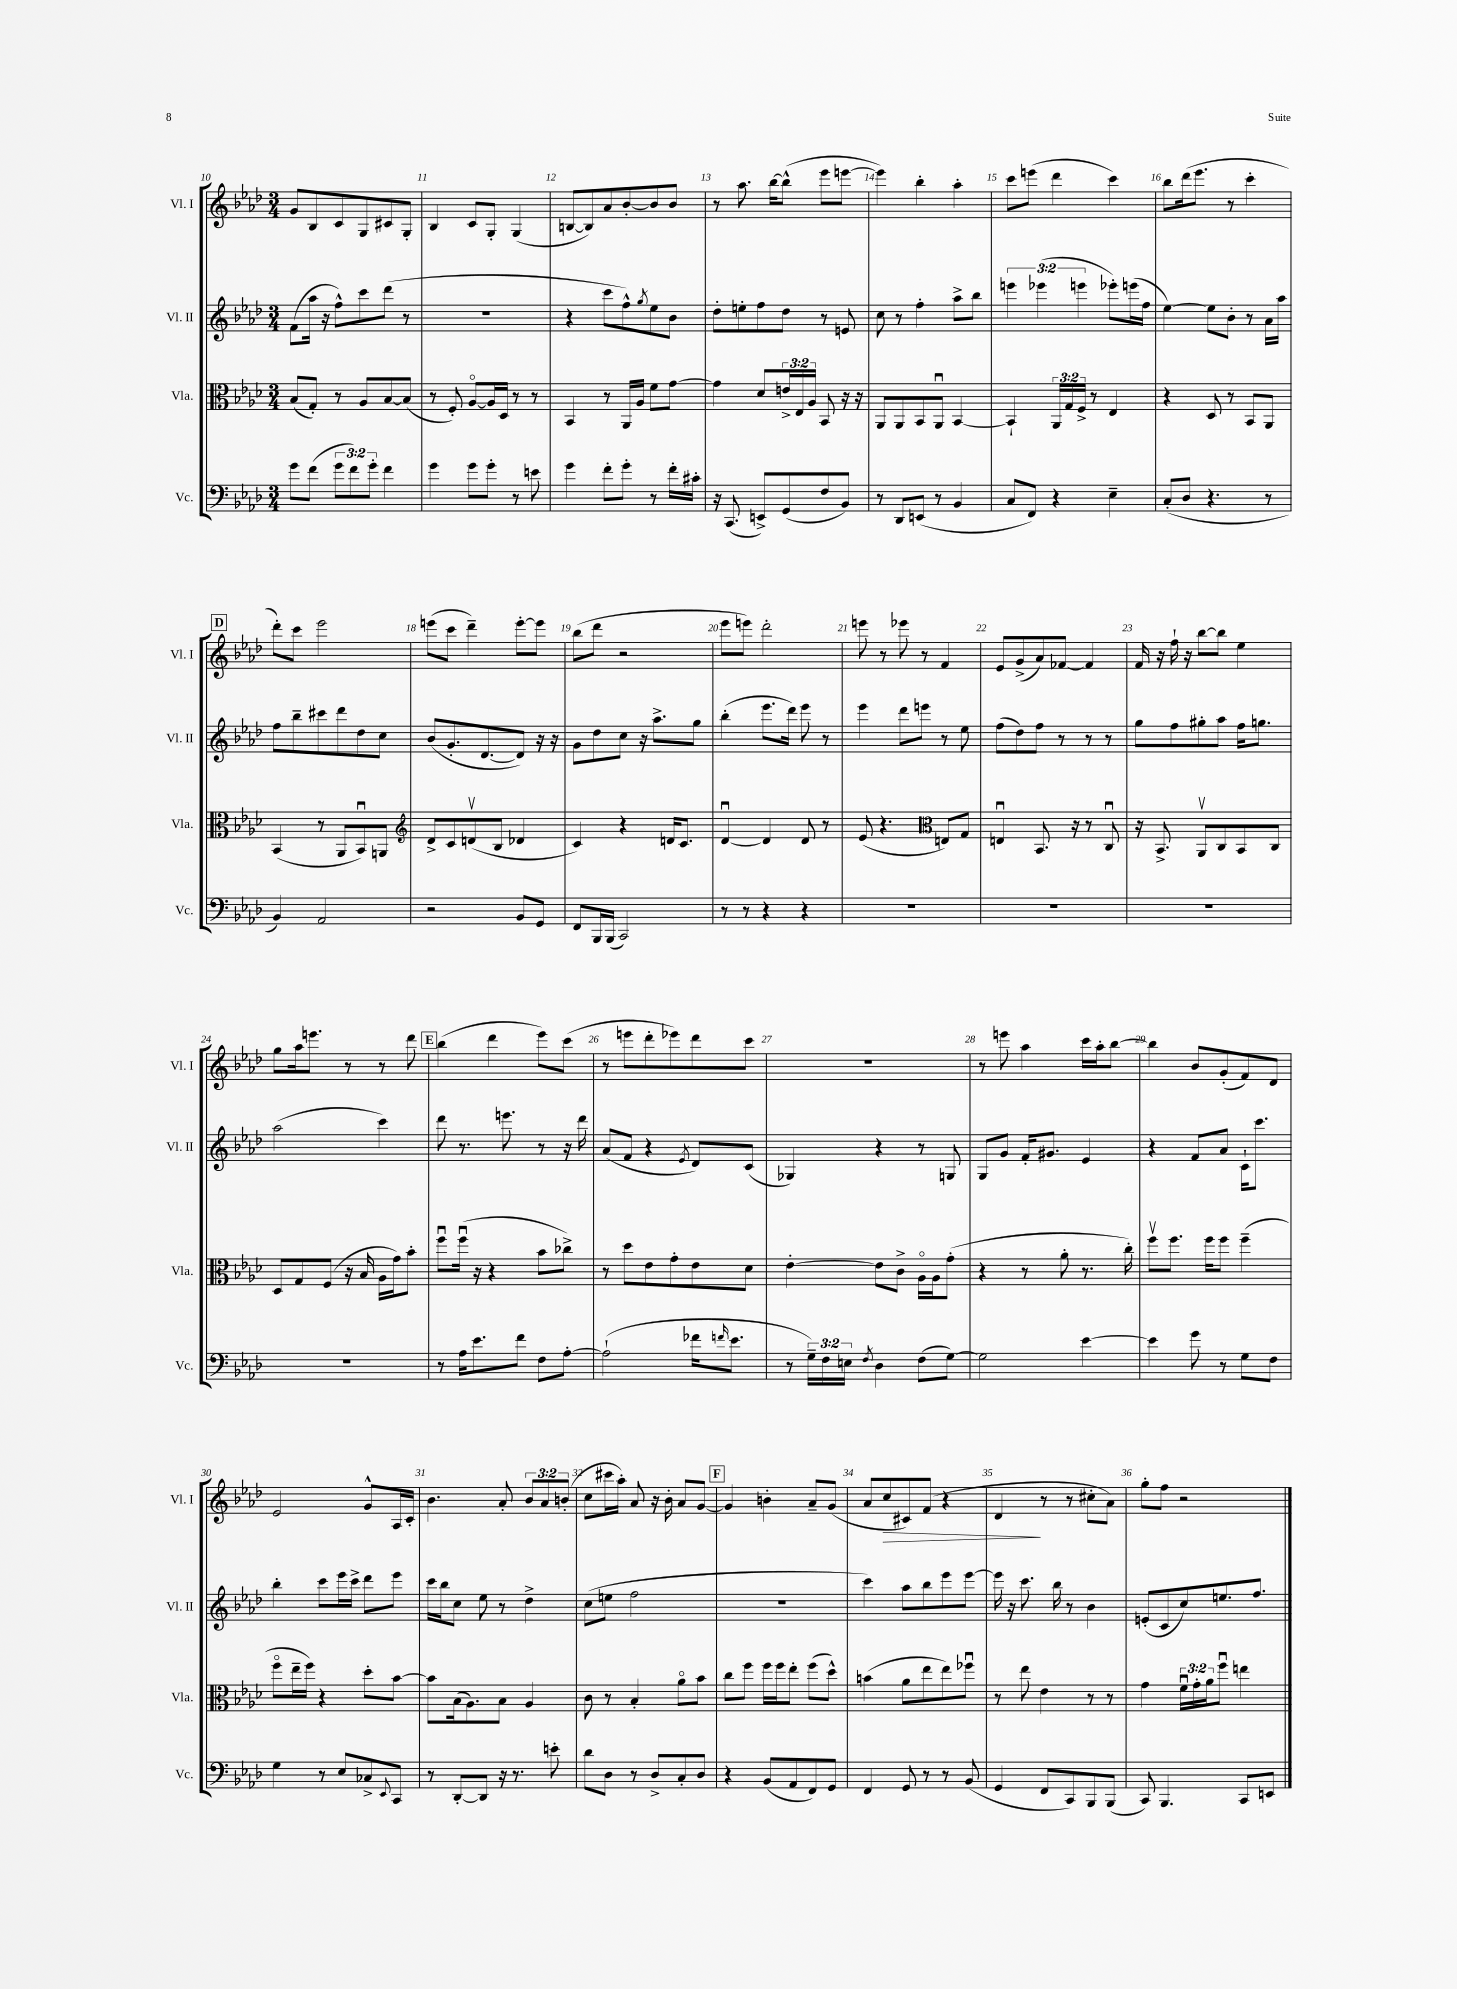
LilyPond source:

<<
\new StaffGroup <<
\new Staff = "s0" \with { instrumentName = "Vl. I" shortInstrumentName = "Vl. I" } {
    \clef treble \key aes \major \numericTimeSignature \time 3/4 \override Staff.TupletNumber.text = #tuplet-number::calc-fraction-text
    g'8 bes8 c'8 g8 cis'8 g8-. |
    bes4 c'8 g8-. g4( |
    b8~ b8) aes'8 bes'8~-. bes'8 bes'8 |
    r8 aes''8. bes''16~ bes''8-^( ees'''8 e'''8~ |
    e'''4) bes''4-. aes''4-. |
    c'''8 e'''8( des'''4 c'''4) |
    bes''8 des'''16( ees'''8. r8 c'''4-. |
    \mark \markup { \box "D" } des'''8-.) c'''8 ees'''2 |
    e'''8( c'''8 des'''4--) e'''8~-. e'''8 |
    bes''8( des'''8 r2 |
    ees'''8 e'''8) des'''2-. |
    e'''8 r8 ees'''8 r8 f'4 |
    ees'8 g'8->( aes'8) fes'8~ fes'4 |
    f'16 r16 f''16-! r16 bes''8~ bes''8 ees''4 |
    g''8 aes''16 e'''8. r8 r8 des'''8 |
    \mark \markup { \box "E" } bes''4( des'''4 ees'''8) c'''8( |
    r8 e'''8 des'''8-. ees'''8) des'''8 c'''8 |
    R2. |
    r8 e'''8 aes''4 c'''16 aes''16-. bes''8~ |
    bes''4 bes'8 g'8-.( f'8) des'8 |
    ees'2 g'8-^ aes16 c'16-. |
    bes'4. aes'8-. \tuplet 3/2 { bes'8 aes'8 b'8-.( } |
    c''8 cis'''16 aes''16-.) aes'8 r16 bes'16-. aes'8 g'8~ |
    \mark \markup { \box "F" } g'4 b'4-. aes'8-- g'8( |
    aes'8 c''8\> cis'8) f'8( r4 |
    des'4\! r8 r8 cis''8-. aes'8) |
    g''8-. f''8 r2 \bar "|." |
}
\new Staff = "s1" \with { instrumentName = "Vl. II" shortInstrumentName = "Vl. II" } {
    \clef treble \key aes \major \numericTimeSignature \time 3/4 \override Staff.TupletNumber.text = #tuplet-number::calc-fraction-text
    f'8( aes''16 r16 f''8-^) c'''8 des'''8( r8 |
    R2. |
    r4 c'''8 f''8-^) \acciaccatura { g''8 } ees''8 bes'8 |
    des''8-. e''8-. f''8 des''8 r8 e'8 |
    c''8 r8 f''4-. aes''8-> bes''8 |
    \tuplet 3/2 { e'''4 ees'''4( e'''4 } ees'''8-.) e'''16( f''16 |
    ees''4~) ees''8 bes'8-. r8 aes'16 aes''16 |
    \mark \markup { \box "D" } f''8 bes''8-- cis'''8 des'''8 des''8 c''8 |
    bes'8( g'8.-. des'8.~ des'8) r16 r16 |
    g'8 des''8 c''8 r16 aes''8.-> g''8 |
    bes''4-.( ees'''8. des'''16) ees'''8 r8 |
    ees'''4 des'''8 e'''8 r8 ees''8 |
    f''8( des''8) f''8 r8 r8 r8 |
    g''8 f''8 gis''8-. aes''8 f''16 g''8. |
    aes''2( c'''4) |
    \mark \markup { \box "E" } des'''8 r8. e'''8. r8 r16 des'''16 |
    aes'8( f'8 r4 \acciaccatura { ees'8 } des'8) c'8( |
    ges4) r4 r8 g8 |
    g8 g'8 f'16-. gis'8. ees'4 |
    r4 f'8 aes'8 c'16-! c'''8. |
    bes''4-. c'''8 ees'''16 c'''16-> des'''8 ees'''8 |
    c'''16 bes''16 c''8 ees''8 r8 des''4-> |
    c''8( e''8 f''2 |
    \mark \markup { \box "F" } R2. |
    c'''4) aes''8 bes''8 ees'''8 ees'''8~ |
    ees'''16 r16 c'''8. bes''16 r8 bes'4 |
    e'8-.( c'8 c''8) e''8. f''8. \bar "|." |
}
\new Staff = "s2" \with { instrumentName = "Vla." shortInstrumentName = "Vla." } {
    \clef alto \key aes \major \numericTimeSignature \time 3/4 \override Staff.TupletNumber.text = #tuplet-number::calc-fraction-text
    bes8( g8-.) r8 aes8 bes8~ bes8( |
    r8 f8-.) aes8~\flageolet aes16 des16 r8 r8 |
    bes,4 r8 aes,16 aes16 f'8 g'8~ |
    g'4 des'8 \tuplet 3/2 { e'16-> ees16 aes16 } bes,8 r16 r16 |
    aes,8 aes,8 bes,8 aes,8\downbow bes,4~ |
    bes,4-! \tuplet 3/2 { aes,16 g16 f16-> } r8 ees4 |
    r4 des8 r8 bes,8 aes,8 |
    \mark \markup { \box "D" } bes,4( r8 aes,8 bes,8\downbow) a,8 |
    \clef treble des'8-> c'8 d'8\upbow( bes8 des'4 |
    c'4) r4 d'16 c'8. |
    des'4~\downbow des'4 des'8 r8 |
    ees'8( r4. \clef alto e8) g8 |
    e4\downbow bes,8. r16 r8 c8\downbow |
    r16 bes,8.-> aes,8\upbow c8 bes,8 c8 |
    des8 g8 f8( r16 bes16 aes16 g'16) bes'8-. |
    \mark \markup { \box "E" } f''8\downbow f''16\downbow( r16 r4 bes'8 ces''8->) |
    r8 des''8 ees'8 g'8-. ees'8 des'8 |
    ees'4~-. ees'8 c'8-> aes16\flageolet aes16 g'8-.( |
    r4 r8 aes'8-. r8. c''16-.) |
    f''8\upbow f''8. f''16 f''8 f''4--( |
    f''8\flageolet ees''16-- f''16) r4 des''8-. bes'8~ |
    bes'8 bes16( aes8.) bes8 aes4 |
    c'8 r8 bes4-. aes'8\flageolet bes'8 |
    \mark \markup { \box "F" } c''8 f''8 f''16 f''16 ees''8-. f''8( des''8-^) |
    b'4( aes'8 ees''8 ees''8) fes''8\downbow |
    r8 ees''8 ees'4 r8 r8 |
    g'4 \tuplet 3/2 { f'16\downbow g'16-. aes'16 } f''8\downbow e''4 \bar "|." |
}
\new Staff = "s3" \with { instrumentName = "Vc." shortInstrumentName = "Vc." } {
    \clef bass \key aes \major \numericTimeSignature \time 3/4 \override Staff.TupletNumber.text = #tuplet-number::calc-fraction-text
    g'8 f'8( \tuplet 3/2 { g'8 f'8) g'8-. } f'4 |
    g'4 g'8 g'8-. r8 e'8 |
    g'4 f'8-. g'8-. r8 f'16-. cis'16-. |
    r16 c,8.( e,8->) g,8( f8 bes,8) |
    r8 des,8 e,8( r8 bes,4 |
    c8 f,8) r4 ees4-- |
    c8-.( des8 r4. r8 |
    \mark \markup { \box "D" } bes,4) aes,2 |
    r2 bes,8 g,8 |
    f,8 bes,,16 bes,,16( c,2) |
    r8 r8 r4 r4 |
    R2. |
    R2. |
    R2. |
    R2. |
    \mark \markup { \box "E" } r8 aes16 ees'8. f'8 f8 aes8~-. |
    aes2-!( fes'16 \grace { f'16 } ees'8. |
    r8 \tuplet 3/2 { g16--) f16 e16 } \acciaccatura { f8 } des4 f8( g8~) |
    g2 ees'4~ |
    ees'4 g'8 r8 g8 f8 |
    g4 r8 ees8 ces8-> \appoggiatura { ees,8 } c,8 |
    r8 des,8~-. des,8 r16 r8. e'8-. |
    des'8 des8 r8 des8-> c8-. des8 |
    \mark \markup { \box "F" } r4 bes,8( aes,8 f,8) g,8 |
    f,4 g,8 r8 r8 bes,8( |
    g,4 f,8 c,8) bes,,8 bes,,8( |
    c,8) bes,,4. c,8 e,8 \bar "|." |
}
>>
>>
\layout { \context { \Score currentBarNumber = #10 \override BarNumber.break-visibility = ##(#f #t #t) barNumberVisibility = #all-bar-numbers-visible } }
